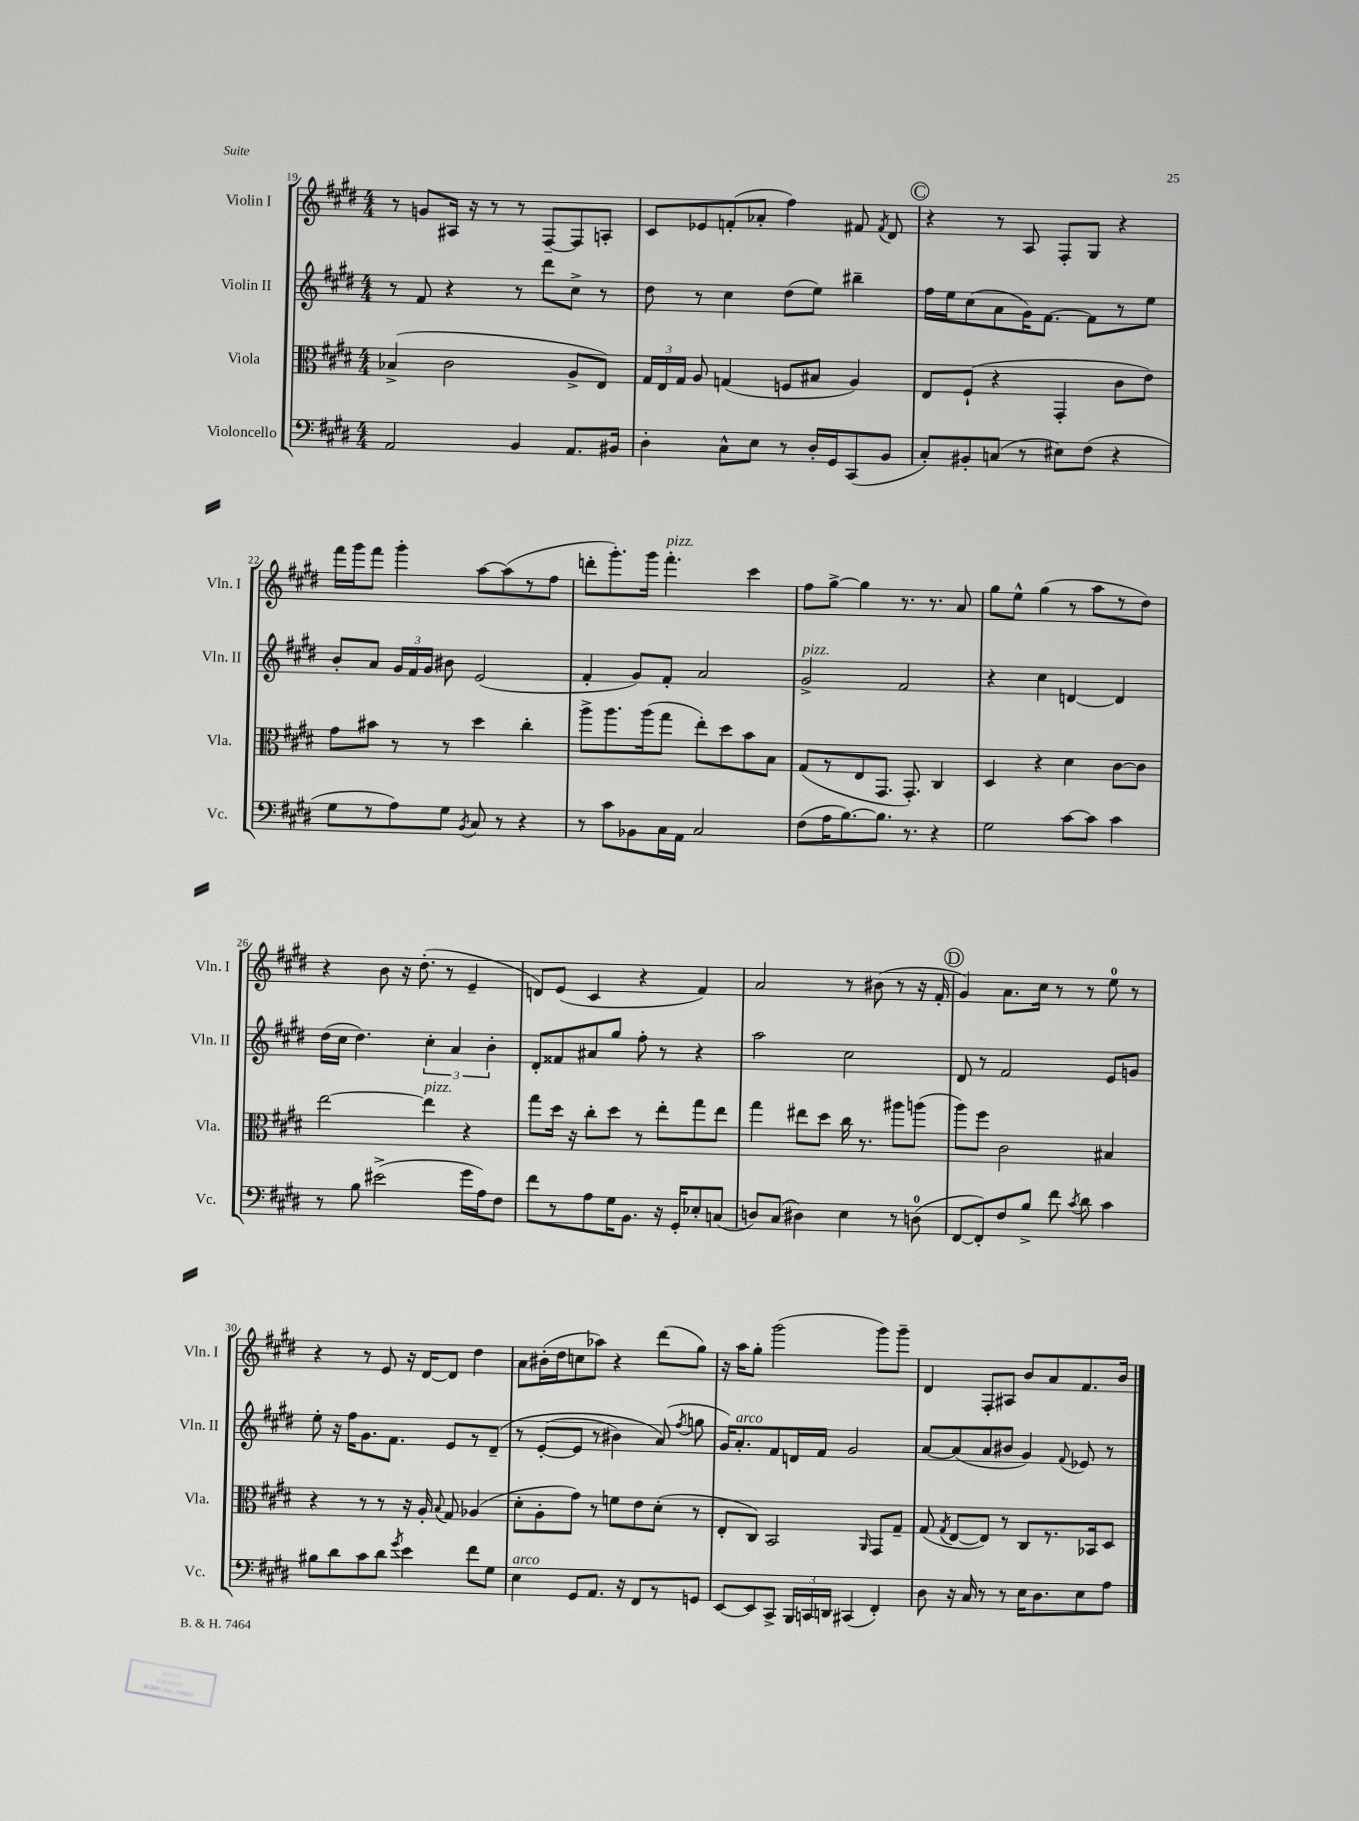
<<
\new StaffGroup <<
\new Staff = "s0" \with { instrumentName = "Violin I" shortInstrumentName = "Vln. I" } {
    \clef treble \key e \major \numericTimeSignature \time 4/4
    \autoBeamOff r8 g'8[ ais16] r16 r8 r8 fis8[~-- fis8 a8]-. |
    cis'8[ ees'8 f'8-.( aes'8]-. fis''4) fis'8 \acciaccatura { fis'8 } dis'8 |
    \mark \markup { \circle "C" } r4 r8 a8 fis8[-. gis8] r4 |
    fis'''16[ gis'''16 fis'''8] gis'''4-. a''8[~ a''8( r8 fis''8] |
    d'''8[-. gis'''8.-.) gis'''16] fis'''4.-.^\markup { \italic "pizz." } cis'''4 |
    fis''8[ gis''8]~-> gis''4 r8. r8. a'8 |
    gis''8[ e''8]-^ gis''4( r8 a''8[ r8 dis''8]) |
    r4 b'8 r16 dis''8.-.( r8 e'4-- |
    d'8[) e'8]( cis'4 r4 fis'4) |
    a'2 r8 bis'8( r8 r16 fis'16-. |
    \mark \markup { \circle "D" } gis'4) a'8.[ cis''16] r8 r8 e''8-0 r8 |
    r4 r8 e'8 r16 dis'16[~ dis'8] dis''4 |
    a'8[ bis'16-.( dis''16 c''8 aes''8]) r4 dis'''8[( gis''8]) |
    r16 a''16[ gis''8]-. gis'''2( gis'''8[) gis'''8]-- |
    dis'4 fis8[-. ais8] b'8[ a'8 fis'8. b'16] \bar "|." |
}
\new Staff = "s1" \with { instrumentName = "Violin II" shortInstrumentName = "Vln. II" } {
    \clef treble \key e \major \numericTimeSignature \time 4/4
    \autoBeamOff r8 fis'8 r4 r8 dis'''8[ cis''8]-> r8 |
    dis''8 r8 cis''4 dis''8[( e''8]) bis''4-- |
    \mark \markup { \circle "C" } fis''16[ e''16 cis''8( a'8 gis'16) fis'8.]~ fis'8[ r8 e''8] |
    b'8[-. a'8] \tuplet 3/2 { gis'16[ fis'16 gis'16] } bis'8 e'2( |
    fis'4-. gis'8[) fis'8]-. a'2 |
    gis'2->^\markup { \italic "pizz." } fis'2 |
    r4 cis''4 d'4~ d'4 |
    dis''16[( cis''16] dis''4.) \tuplet 3/2 { cis''4-. a'4 b'4-. } |
    dis'8[-. fisis'8 ais'8 gis''8] fis''8-. r8 r4 |
    a''2 cis''2 |
    \mark \markup { \circle "D" } dis'8 r8 fis'2 e'8[ g'8] |
    e''8-. r16 fis''16[ gis'8. fis'8.] e'8[ r8 dis'8]--\( |
    r8 e'8[~-.( e'8] r8 bis'4) a'8(\) \acciaccatura { fis''8 } g''8 |
    gis'16[) a'8.-.^\markup { \italic "arco" } fis'8 d'16 fis'16] gis'2 |
    a'8[~ a'8( a'8 bis'8] gis'4) \appoggiatura { fis'8 } ees'8 r8 \bar "|." |
}
\new Staff = "s2" \with { instrumentName = "Viola" shortInstrumentName = "Vla." } {
    \clef alto \key e \major \numericTimeSignature \time 4/4
    \autoBeamOff bes4->( cis'2 a8[-> e8]) |
    \tuplet 3/2 { gis16[ e16 gis16] } a8 g4( f8[ bis8] a4) |
    \mark \markup { \circle "C" } e8[ fis8]-!( r4 gis,4-. cis'8[ e'8]) |
    gis'8[ bis'8] r8 r8 dis''4 cis''4-. |
    a''8[-> a''8. a''16( gis''8] e''8[-.) dis''8 b'8 b8] |
    gis8[( r8 e8 gis,8.] gis,8.-.) cis4 |
    dis4 r4 dis'4 cis'8[~ cis'8] |
    e''2~ e''4^\markup { \italic "pizz." } r4 |
    gis''8[ dis''16] r16 cis''8[-. dis''8] r8 e''8[-. gis''8 e''8] |
    gis''4 eis''8[ dis''8] cis''16 r8. ais''8[ a''8]( |
    \mark \markup { \circle "D" } a''8[) fis''8] cis'2 bis4 |
    r4 r8 r8 r16 a16-. \appoggiatura { b8 } gis8 aes4( |
    dis'8[-. a8-. gis'8]) r8 f'8[ e'8 dis'8]-.( r8 |
    e8[-. cis8]) b,2 \grace { a,16 } gis,8[ gis8]-- |
    gis8( \acciaccatura { gis8 } e8[~ e8]) r8 cis8[ r8. bes,16 dis8] \bar "|." |
}
\new Staff = "s3" \with { instrumentName = "Violoncello" shortInstrumentName = "Vc." } {
    \clef bass \key e \major \numericTimeSignature \time 4/4
    \autoBeamOff a,2 b,4 a,8.[ bis,16] |
    dis4-. cis8[-^ e8] r8 dis16[-. gis,16 cis,8( b,8] |
    \mark \markup { \circle "C" } cis8[-.) bis,8-. c8]( r8 eis8[) fis8]( r4 |
    gis8[ r8 a8) gis8] \acciaccatura { b,8 } cis8 r8 r4 |
    r8 cis'8[ bes,8 cis16 a,16] cis2 |
    fis8[( a16 b8.~) b8.] r8. r4 |
    gis2 cis'8[~ cis'8] cis'4 |
    r8 b8 eis'2->( gis'16[ a16) fis8] |
    fis'8[ r8 a8 gis16 b,8.] r16 gis,16[-. ees8-. c8]( |
    d8[) cis8]( dis4) e4 r8 d8-0( |
    \mark \markup { \circle "D" } fis,8[~ fis,8-.) fis8 b8]-> fis'8 \acciaccatura { cis'8 } dis'8 cis'4 |
    bis8[ dis'8 cis'8 dis'8] \acciaccatura { gis'8 } e'4 fis'8[ gis8] |
    e4^\markup { \italic "arco" } gis,8[ a,8.] r16 fis,8[ r8 g,8] |
    e,8[~ e,8 cis,8]-> \tuplet 3/2 { b,,16[ c,16 d,16] } cis,4( fis,4-.) |
    dis8 r16 cis16 r8 r8 e16[ dis8. e8 a8] \bar "|." |
}
>>
>>
\layout { \context { \Score currentBarNumber = #19 } }
